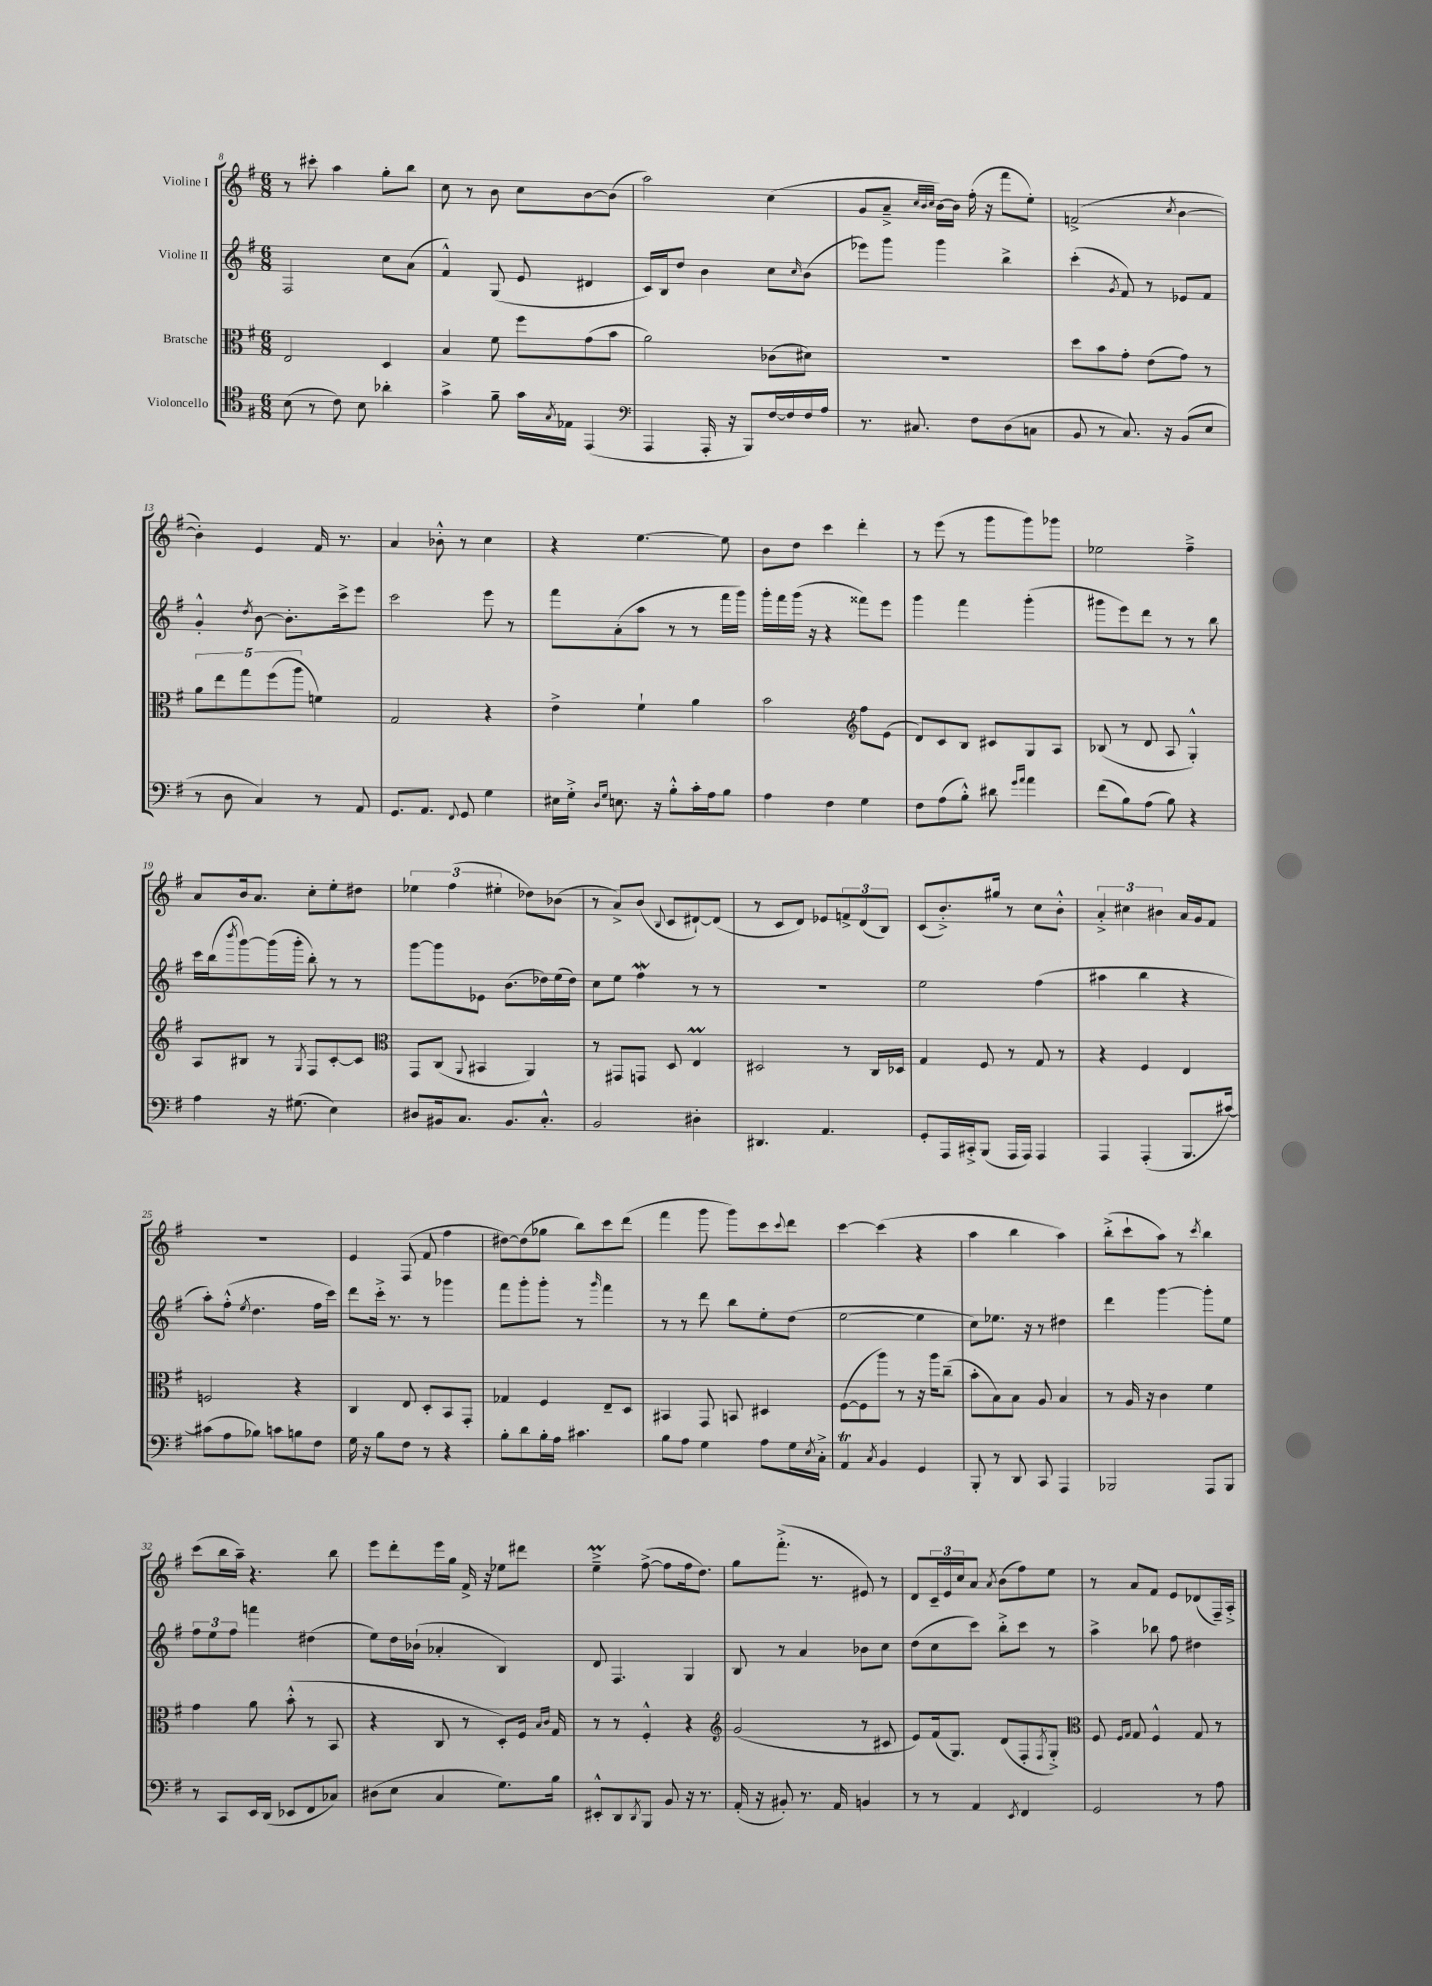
<<
\new StaffGroup <<
\new Staff = "s0" \with { instrumentName = "Violine I" } {
    \clef treble \key g \major \numericTimeSignature \time 6/8
    r8 cis'''8-. a''4 g''8-. b''8 |
    c''8 r8 b'8 c''8 b'8~ b'8( |
    a''2) c''4( |
    g'8 a'8---> \grace { c''32 b'32 c''32 } b'16~) b'16 fis''16-.( r16 fis'''8 e''8-.) |
    f'2->( \acciaccatura { c''8 } b'4~ |
    b'4-.) e'4 fis'16 r8. |
    a'4 bes'8-.-^ r8 c''4 |
    r4 e''4.~ e''8 |
    b'8 d''8 c'''4 d'''4-. |
    r8 e'''8( r8 g'''8 g'''8) ges'''8 |
    ees''2 fis''4---> |
    a'8 b'16 a'8. c''8-. e''8-. dis''8 |
    \tuplet 3/2 { ees''4 fis''4( eis''4-. } des''8) bes'8( |
    r8 a'8->) b'8( \appoggiatura { b8 } c'8 dis'8~-!) dis'8( |
    r8 c'8 d'8) ees'8 \tuplet 3/2 { f'8-> d'8( b8) } |
    c'8( b'8.-.->) gis''16 r8 c''8 b'8-.-^ |
    \tuplet 3/2 { a'4-.-> cis''4 bis'4 } a'16 g'16 fis'8 |
    R2. |
    e'4 fis8( fis'8 fis''4 |
    dis''8~) dis''8( ges''8 b''8) c'''8 d'''8( |
    fis'''4 g'''8 g'''8) c'''8 \appoggiatura { c'''8 } d'''8 |
    c'''4~ c'''4( r4 |
    a''4 b''4 a''4) |
    b''8-.->( c'''8-! a''8) r8 \acciaccatura { c'''8 } b''4 |
    c'''8( b''16 a''16--) r4. b''8 |
    e'''8 d'''8-. e'''16 g''16 fis'16-> r16 ees''8 dis'''8 |
    e''4--->\prall fis''8~->( fis''8 fis''16 d''8.) |
    g''8 fis'''8.-.->( r8. eis'8) r8 |
    d'8 \tuplet 3/2 { c'16-- e'16 c''16 } a'8 \acciaccatura { a'8 } b'8( fis''8) e''8 |
    r8 a'8 fis'8 e'8 des'8( fis16--) a16-.-> \bar "|." |
}
\new Staff = "s1" \with { instrumentName = "Violine II" } {
    \clef treble \key g \major \numericTimeSignature \time 6/8
    fis2 c''8 a'8( |
    fis'4-^) g8( e'8 dis'4 |
    c'16) b16 d''8 b'4 c''8 \grace { c''16 } b'8( |
    ees'''8) g'''8 g'''4 b''4-> |
    c'''4-.( \acciaccatura { g'8 } fis'8) r8 ees'8 fis'8 |
    g'4-.-^ \acciaccatura { d''8 } b'8~ b'8.-. c'''16-> e'''8 |
    c'''2 e'''8 r8 |
    fis'''8 a'8-.( a''8 r8 r8 fis'''16 g'''16) |
    g'''16-. fis'''16 g'''16( r16 r4 fisis'''8) e'''8 |
    g'''4 fis'''4 g'''4-.( |
    gis'''8 e'''8) d'''8 r8 r8 b''8 |
    c'''16 b''16( \acciaccatura { b'''8 } g'''8~) g'''16( g'''16-. b''8-.) r8 r8 |
    g'''8~ g'''8 ees'8 b'8.( des''16) e''16( des''16) |
    c''8 e''8 fis''4\mordent r8 r8 |
    R2. |
    e''2 fis''4( |
    ais''4 b''4 r4 |
    a''8-.) fis''8-.-^( \acciaccatura { e''8 } d''4. fis''16 c'''16) |
    d'''8 c'''16-.-> r8. r8 ges'''4 |
    fis'''8 g'''8-. g'''8-. r8 \grace { g'''16 } fis'''4 |
    r8 r8 d'''8 b''8 e''8-. d''8( |
    e''2~ e''4 |
    c''8) ees''8. r16 r8 dis''4 |
    d'''4 g'''4~ g'''8-. e''8 |
    \tuplet 3/2 { fis''8 e''8 fis''8 } f'''4 dis''4( |
    e''8) d''16 bes'16-!( aes'4-. b4) |
    d'8 fis4. g4 |
    b8 r8 a'4 bes'8 c''8 |
    d''8( c''8 c'''8) b''8-.-> c'''8 r8 |
    a''4-> bes''8 fis''8 dis''4 \bar "|." |
}
\new Staff = "s2" \with { instrumentName = "Bratsche" } {
    \clef alto \key g \major \numericTimeSignature \time 6/8
    e2 d4 |
    b4 fis'8 fis''8 g'8( b'8 |
    a'2) ces'8( dis'8) |
    r2. |
    d''8 b'8 g'8-. e'8( g'8) r8 |
    \tuplet 5/4 { a'8 e''8 g''8 fis''8( a''8 } f'4) |
    g2 r4 |
    e'4-> fis'4-! a'4 |
    b'2 \clef treble fis''8 e'8( |
    d'8) c'8 b8 cis'8 g8 a8 |
    bes8( r8 d'8 a8 g4-.-^) |
    a8 bis8 r8 \acciaccatura { g8 } fis8 c'8~-. c'8 |
    \clef alto g,8 c8( \appoggiatura { a,8 } bis,4 a,4) |
    r8 gis,8 g,8 d8 e4\prall |
    dis2 r8 c16 des16 |
    g4 fis8 r8 g8 r8 |
    r4 fis4 e4 |
    f2 r4 |
    c4 e8 d8-. b,8 g,8-. |
    ges4 fis4 e8-- d8 |
    bis,4 g,8 b,8 dis4 |
    fis8~( fis8 a''8) r8 r16 a''16 c''8--( |
    b'8-. b8) b8 a8 b4 |
    r8 a16 r16 c'4 fis'4 |
    g'4 a'8 b'8-.-^( r8 b,8 |
    r4 c8 r8 d8-.) fis16 \grace { b16 c'16 } g16 |
    r8 r8 fis4-.-^ r4 |
    \clef treble g'2( r8 cis'8 |
    e'8) fis'16( g8.) d'8( fis8-. \acciaccatura { fis8 } g8-.->) |
    \clef alto fis8 \grace { fis16 g16 } g8 fis4-^ g8 r8 \bar "|." |
}
\new Staff = "s3" \with { instrumentName = "Violoncello" } {
    \clef tenor \key g \major \numericTimeSignature \time 6/8
    b8( r8 c'8) b8 aes'4-. |
    g'4-> fis'8-- g'16 \acciaccatura { g8 } ees16 e,4( |
    \clef bass a,,4 a,,16-. r16 b,,8) fis16~ fis16 fis16 a16 |
    r8. cis8. fis8 d8( c8 |
    b,8 r8 c8.) r16 b,8( e8 |
    r8 d8 c4) r8 a,8 |
    g,8. a,8. \appoggiatura { fis,8 } g,8 g4 |
    eis16 g16-.-> \grace { d16 g16 } e8. r16 b8-.-^ c'16-. a16 b8 |
    a4 fis4 g4 |
    fis8 a8( b8-.-^) dis'8 \grace { g'16 a'16 } a'4 |
    fis'8( b8) a8( b8) r4 |
    a4 r16 gis8.( e4) |
    dis8 bis,16 c8. bis,8. c8.-.-^ |
    b,2 dis4-. |
    dis,4. a,4. |
    g,8-. a,,16 cis,16-.-> b,,8( a,,16 a,,16) a,,4 |
    a,,4 a,,4-.( b,,8. cis'16~) |
    cis'8( a8 bes8) c'8 b8 fis8 |
    g16 r16 b8 fis8 r8 r4 |
    b8-. d'8 b16-. a16 cis'4. |
    b8 a8 g4 a8 g16 \acciaccatura { e8 } c16-.-> |
    a,4\trill \acciaccatura { c8 } b,4 g,4 |
    b,,8-. r8 d,8 c,8 a,,4 |
    bes,,2 a,,8 bes,,8 |
    r8 c,8 e,16 d,16( ees,8 fis,8 ces8) |
    dis8( e8 c4 g8.) b16 |
    eis,8-.-^ d,8 \acciaccatura { d,8 } b,,8 b,8 r16 r8. |
    a,16-.( r16 bis,8-.) r8. a,16 b,4 |
    r8 r8 a,4 \acciaccatura { e,8 } fis,4 |
    g,2 r8 a8 \bar "|." |
}
>>
>>
\layout { \context { \Score currentBarNumber = #8 } }
